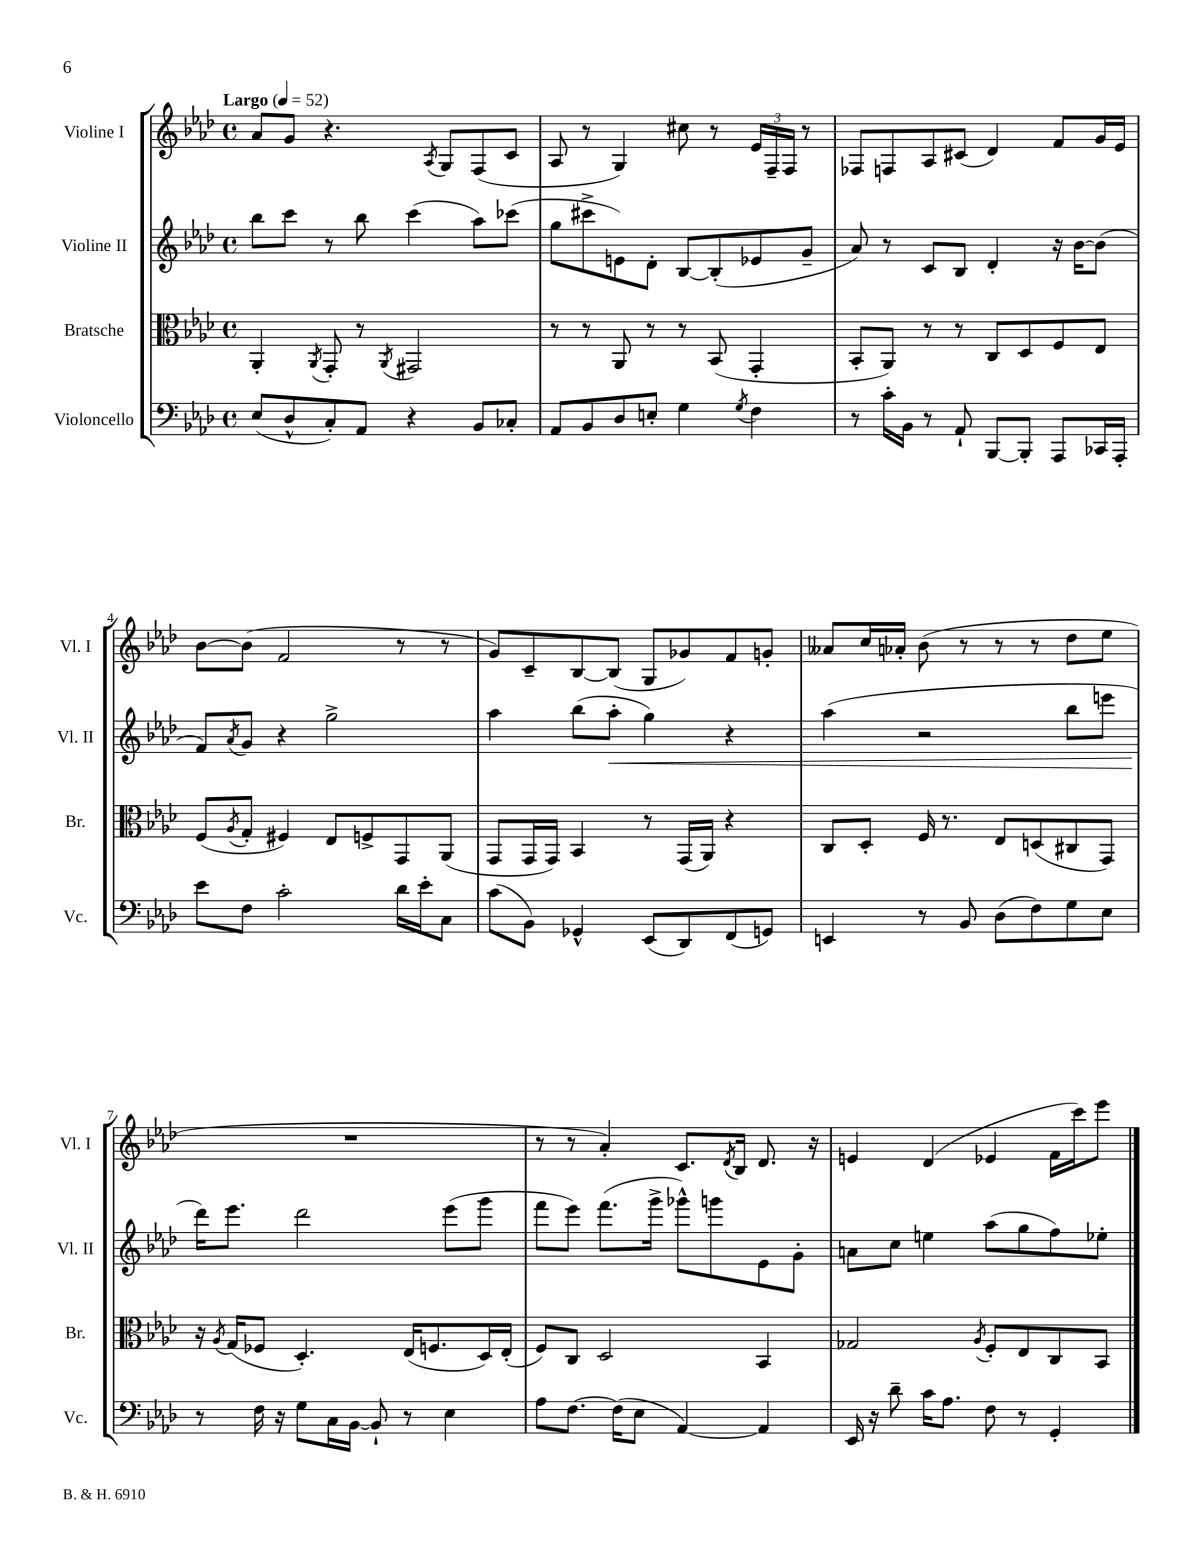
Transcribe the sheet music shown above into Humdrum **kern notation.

**kern	**kern	**kern	**dynam	**kern
*part4	*part3	*part2	*part2	*part1
*staff4	*staff3	*staff2	*staff2	*staff1
*I"Violoncello	*I"Bratsche	*I"Violine II	*	*I"Violine I
*I'Vc.	*I'Br.	*I'Vl. II	*	*I'Vl. I
*clefF4	*clefC3	*clefG2	*	*clefG2
*k[b-e-a-d-]	*k[b-e-a-d-]	*k[b-e-a-d-]	*	*k[b-e-a-d-]
*M4/4	*M4/4	*M4/4	*	*M4/4
*met(c)	*met(c)	*met(c)	*	*met(c)
*MM52	*MM52	*MM52	*	*MM52
=1	=1	=1	=1	=1
!	!	!	!	!LO:TX:a:B:t=Largo
(8E-/L	4AA-'/	8bb-\L	.	8a-/L
8D-^^/	.	8ccc\J	.	8g/J
.	8qAA-/	.	.	.
8C'/)	8GG'/	8r	.	4.r
8AA-/J	8r	8bb-\	.	.
.	8qAA-/	.	.	.
4r	2GG#X/	(4ccc\	.	.
.	.	.	.	8qA-/
.	.	.	.	8G/L
8BB-/L	.	8aa-\L)	.	(8F/
8C-X'/J	.	(8ccc-X\J	.	8c/J
=2	=2	=2	=2	=2
8AA-/L	8r	8gg\L	.	8A-/
8BB-/	8r	8ccc#X^\	.	8r
8D-/	8AA-/	8en\)	.	4G/)
8En'/J	8r	8d-'\J	.	.
4G\	8r	[8B-/L	.	8cc#X\
.	(8BB-/	(8B-'/]	.	8r
8qG/	.	.	.	.
4F\	4GG'/	8e-X/	.	24e-/LL
.	.	.	.	24F~/
.	.	.	.	24F/JJ
.	.	8g~/J	.	8r
=3	=3	=3	=3	=3
8r	8BB-'/L	8a-/)	.	8F-X/L
16c'\LL	8AA-/J)	8r	.	8Fn/
16BB-\JJ	.	.	.	.
8r	8r	8c/L	.	8A-/
8AA-`/	8r	8B-/J	.	(8c#X/J
[8BBB-/L	8C/L	4d-'/	.	4d-/)
8BBB-'/J]	8D-/	.	.	.
8AAA-/L	8F/	16r	.	8f/L
.	.	[16b-\KL	.	.
16CC-X/L	8E-/J	(8b-\J]	.	16g/L
16AAA-'/JJ	.	.	.	16e-/JJ
!!LO:LB:g=z
=4	=4	=4	=4	=4
8e-\L	(8F/L	8f/L)	.	[8b-\L
.	8qA-/	8qa-/	.	.
8F\J	8G'/J	8g/J	.	(8b-\J]
2c'\	4F#X/)	4r	.	2f/
.	8E-/L	2gg^\	.	.
.	8Fn^/	.	.	.
16d-\LL	8GG/	.	.	8r
16e-'\J	.	.	.	.
8C\J	(8AA-/J	.	.	8r
=5	=5	=5	=5	=5
(8c\L	8GG/L	4aa-\	.	8g/L)
8BB-\J)	16GG/L	.	.	8c~/
.	16GG/JJ)	.	.	.
4GG-X^^/	4BB-/	(8bb-\L	.	[8B-/
!	!	!	!LO:HP:b	!
.	.	8aa-'\J	<	(8B-/J]
(8EE-/L	8r	4gg\)	.	8G/L
8DD-/)	(16GG/LL	.	.	8g-X/)
.	16AA-/JJ)	.	.	.
(8FF/	4r	4r	.	8f/
8GGn/J)	.	.	.	8gn'/J
=6	=6	=6	=6	=6
4EEn/	8C/L	(4aa-\	.	8a--X/L
.	8D-'/J	.	.	16cc/L
.	.	.	.	16a-X'/JJ
8r	16F/	2r	.	(8b-\
.	8.r	.	.	.
8BB-/	.	.	.	8r
(8D-\L	8E-/L	.	.	8r
8F\)	(8Dn/	.	.	8r
8G\	8C#X/	8bb-\L	.	8dd-\L
8E-\J	8GG/J)	8eeen\J	.	8ee-\J
!!LO:LB:g=z
=7	=7	=7	=7	=7
8r	16r	16ddd-\KL)	.	1r
.	8qA-/	.	.	.
.	(16G/KL	8.eee-\J	[	.
16F\	8F-X/J	.	.	.
16r	.	.	.	.
8G\L	4.D-'/)	2ddd-\	.	.
16C\L	.	.	.	.
[16BB-\JJ	.	.	.	.
8BB-`/]	.	.	.	.
8r	(16E-/KL	.	.	.
.	8.Fn/	.	.	.
4E-\	.	(8eee-\L	.	.
.	16D-/L)	8ggg\J	.	.
.	(16E-'/JJ	.	.	.
=8	=8	=8	=8	=8
8A-\L	8F/L)	8fff\L	.	8r
[8.F\J	8C/J	8eee-\J)	.	8r
.	2D-/	(8.fff\L	.	4a-'/)
(16F\KL]	.	.	.	.
8E-\J	.	.	.	.
.	.	16ggg^\Jk	.	.
[4AA-/)	.	8ggg-X^^\L)	.	8.c/L
.	.	8gggn\	.	.
.	.	.	.	8qd-/
.	.	.	.	16B-/Jk
4AA-/]	4BB-/	8e-\	.	8.d-/
.	.	8g'\J	.	.
.	.	.	.	16r
=9	=9	=9	=9	=9
16EE-/	2G-X/	8an\L	.	4en/
16r	.	.	.	.
8d-~\	.	8cc\J	.	.
16c\KL	.	4een\	.	(4d-/
8.A-\J	.	.	.	.
.	8qA-/	.	.	.
8F\	8F'/L	(8aa-\L	.	4e-X/
8r	8E-/	8gg\	.	.
4GG'/	8C/	8ff\)	.	16f\LL
.	.	.	.	16ccc\J)
.	8BB-/J	8ee-X'\J	.	8eee-\J
==	==	==	==	==
*-	*-	*-	*-	*-
